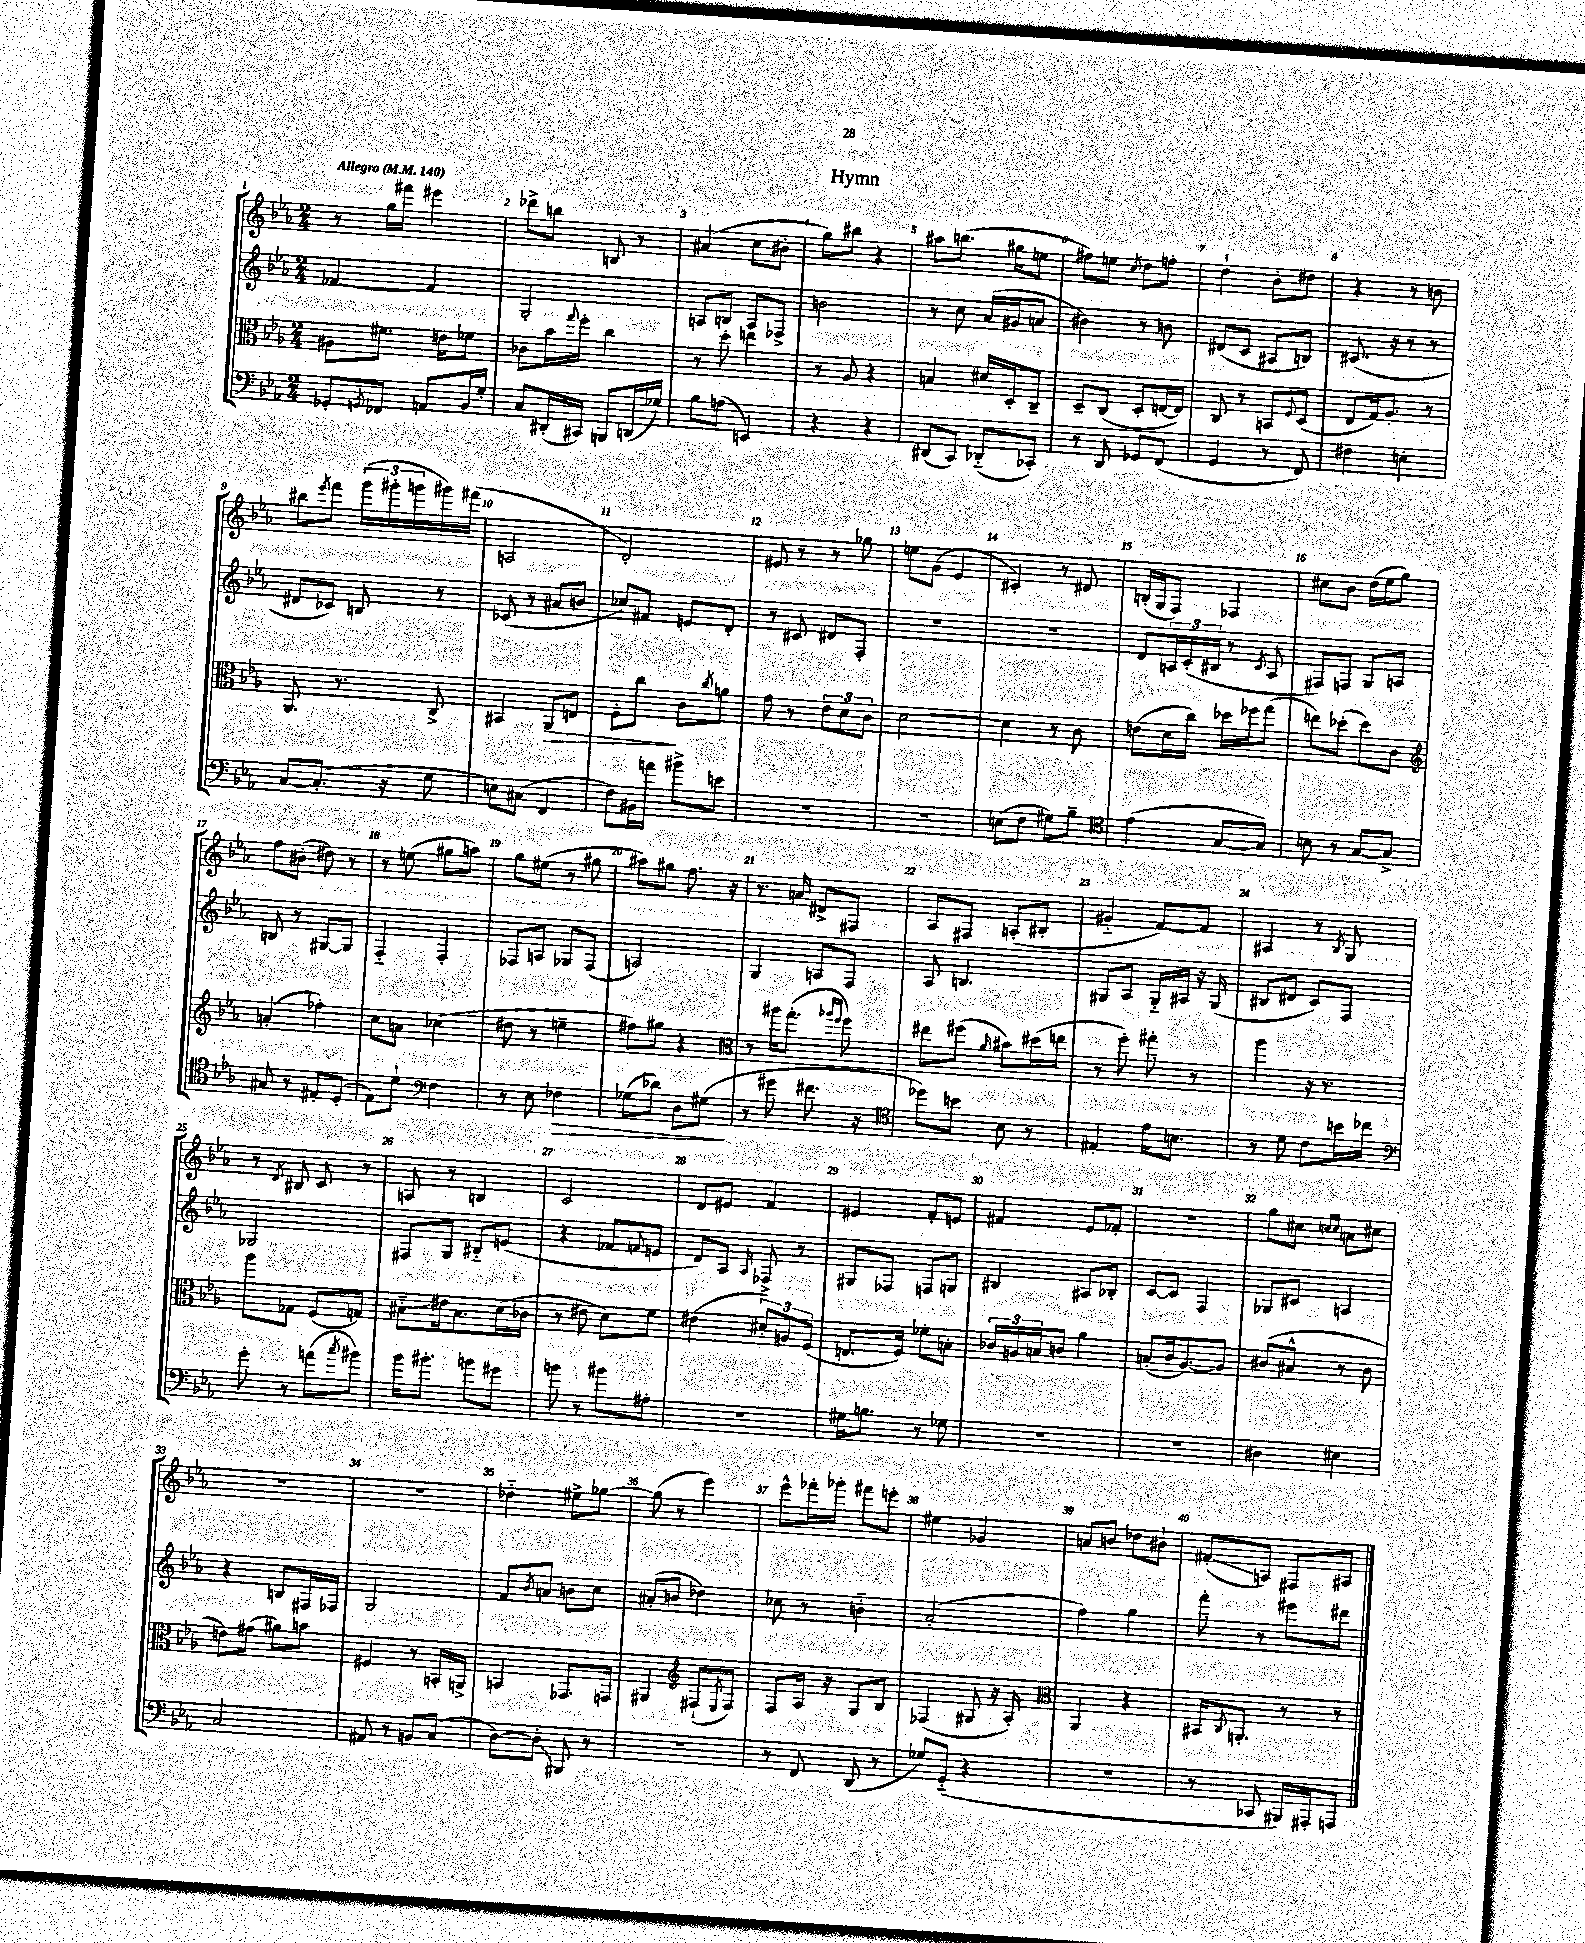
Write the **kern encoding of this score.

**kern	**kern	**kern	**kern
*staff4	*staff3	*staff2	*staff1
*clefF4	*clefC3	*clefG2	*clefG2
*k[b-e-a-]	*k[b-e-a-]	*k[b-e-a-]	*k[b-e-a-]
*M2/4	*M2/4	*M2/4	*M2/4
*MM140	*MM140	*MM140	*MM140
8GG-'	8A#	[4f-	8r
8qGG	.	.	.
8FF-	8.f#	.	16gg
.	.	.	16fff#
8AA	.	4f-]	4eee#
.	16e	.	.
16BB-	8f-	.	.
16G'	.	.	.
=	=	=	=
8C	8c-	2G'	8ddd-^
(16DD#'	16b-	.	8bb
.	8qqgg	.	.
16CC#)	16ff'	.	.
8BBB	4cc	.	8B
(16DD	.	.	8r
16G-)	.	.	.
=	=	=	=
8B-	8r	8A	(4a#
(8A	8dd'	8B	.
4EE)	4ee	8A	8cc
.	.	8F-^	8b#'
=	=	=	=
4r	8r	2b	8gg)
.	8A-	.	8bb#
4r	4r	.	4r
=	=	=	=
(8DD#	4B	8r	8aa#
8CC)	.	8cc	(8.bb
(8DD-'~	16d#	(16a-	.
.	16D'	16g#	16gg#
8CC-')	8C~	8a	8ee
=	=	=	=
8r	8D~	4b#)	8ff#)
8DD	(8C	.	8ee
.	.	.	8qcc
8GG-	8D'	8r	8dd
(8FF	[16E	8b	8ff'
.	16E])	.	.
=	=	=	=
4GG	8C	(8d#	4dd`
.	8r	8c	.
8r	8BB	8A#	8b-'
.	8qqF	.	.
8FF)	(8D	8B)	8dd#
=	=	=	=
4F#	8E-	(8.c#	4r
.	16G)	.	.
.	8.A-'	16r	.
4E'	.	8r	8r
.	8r	8r	8b
=	=	=	=
[8C	8.AA-	8d#	8bb#
.	.	.	8qeee-
(8.C']	.	8c-)	8fff
.	8.r	.	.
.	.	8B	(24ggg
.	.	.	24ggg#'
16r	.	.	.
.	.	.	24ggg
8G	8C^	8r	16ggg#)
.	.	.	(16fff#
=	=	=	=
8E)	4BB#	(8c-	2A
(8C#	.	8r	.
4FF	8AA-	8a#	.
.	8E	8b	.
=	=	=	=
8F)	8F'	8cc-)	2d')
16BB#	8cc	8f#	.
16a	.	.	.
8b#^	8c	8e	.
.	8qcc	.	.
8e	8a	8d'	.
=	=	=	=
2r	8g	8r	8e#
.	8r	8c#	8r
.	12e-	8d#	8r
.	12d	.	.
.	.	8F'	8gg-
.	12c	.	.
=	=	=	=
2r	[2d	2r	8ee
.	.	.	(8g
.	.	.	4e-
=	=	=	=
(8E	4d]	2r	4c#')
8F	.	.	.
8G#)	8r	.	8r
8B-~	8c	.	8d#
=	=	=	=
*clefC4	*	*	*
(4e-	(8e	8d	(16B'
.	.	.	16G
.	16d	24A	8F)
.	.	(24c'	.
.	16cc)	.	.
.	.	24B#	.
[8G	16dd-	8r	4F-
.	16ff-	.	.
.	.	8qc	.
8G])	(8gg	8A	.
=	=	=	=
8B	8ee)	8F#)	8cc#
8r	(8dd-'	8F	8b-
[8G	8dd-)	8G	(16dd
.	.	.	16ee-
8G^]	8c	8A	8gg)
=	=	=	=
*	*clefG2	*	*
8G#	(4a'	8B	8ff
8r	.	8r	(8b#'
8E#'	4ff-')	[8G#	8dd#)
(8D'	.	8G#]	8r
=	=	=	=
8E-)	8cc	4F'~	8r
8d`	8a	.	(8ee
*clefF4	*	*	*
4F	(4cc-	4F'	8gg#
.	.	.	8aa)
=	=	=	=
8r	8dd#	8F-	8gg
8E-	8r	8A	(8ee#
4F-	4ee~	8G-	8r
.	.	(8F-	8gg#
=	=	=	=
(8G-	8ff#)	2A)	8aa#)
8d-)	8gg#	.	8gg#
8D	4r	.	8.ff
(8G#	.	.	.
.	.	.	16r
=	=	=	=
*	*clefC3	*	*
8r	8r	4G	8.r
8g#	16aa#	.	.
.	(8.gg'	.	16a
8.f#	.	8A	8d#^
.	16qqaa-	.	.
.	16qqff	.	.
.	8ff)	8F	8F#
16r	.	.	.
=	=	=	=
*clefC4	*	*	*
8dd-)	8ee#	8A-	8A-
8b	(8ff#	4.B	8F#
.	16qqa-	.	.
8B-	8b#)	.	(8A'
8r	(16dd#	.	8B#'
.	16ee	.	.
=	=	=	=
4E#'	8r	8G#	4g#'~
.	8ff')	8A-	.
16e-	8gg#'	16G#'~	[8f)
8.B	.	16A#	.
.	8r	16r	8f]
.	.	(16G#	.
=	=	=	=
8r	4aa-	8B#	4A#
8d	.	8d#	.
8c	16r	8c)	8r
.	8.r	.	.
.	.	.	8qB-
16b	.	8F	8G
16cc-	.	.	.
=	=	=	=
*clefF4	*	*	*
8g'	8aa-	2G-	8r
.	.	.	8qd
8r	8G-	.	8B#
(8a	(8F	.	8c
8qcc	.	.	.
8b#)	8G)	.	8r
=	=	=	=
16b-	8B#'~	8F#	8A
8.b#'	.	.	.
.	16e#	8G	8r
.	8.B#	.	.
8b	.	8B#'~	4B
8g#	(16d	(8e	.
.	16c-	.	.
=	=	=	=
8b	8r	4r	2c
8r	8e#	.	.
8b#	8d)	8f-	.
.	.	8qqf	.
8A#'	8f	8e	.
=	=	=	=
2r	(4e#	8d)	8d
.	.	8A-	8e#
.	.	16qqA-	.
.	12d#')	8F-^	4f
.	12A	.	.
.	.	8r	.
.	(12F	.	.
=	=	=	=
16G#	8.E	8G#	4e#
8.B	.	.	.
.	.	8F-	.
.	16F)	.	.
8r	8f-'	8F	8f'
8G-	8B'	8G	8e
=	=	=	=
2r	24c-	4B#	4f#
.	24A	.	.
.	24B	.	.
.	8c	.	.
.	4a-	8A#	8e-
.	.	8B-'	8f-'
=	=	=	=
2r	(8B'	[8c	2r
.	16c	8c]	.
.	[8.A-)	.	.
.	.	4F	.
.	8A-]	.	.
=	=	=	=
4D#	(8c#	8G-	8gg
.	8B#^^	8c#	8cc#
.	.	.	16qqcc
.	.	.	16qqcc
4E#	8r	4A	8a
.	8c#	.	8cc#
=	=	=	=
2C	8e)	4r	2r
.	(8g#	.	.
.	8a#)	8B	.
.	8b	16F#	.
.	.	16F-	.
=	=	=	=
8AA#	4F#	2G	2r
8r	.	.	.
8BB	8r	.	.
(8C	16BB'	.	.
.	16AA^	.	.
=	=	=	=
[8D)	4BB	8f	4dd-'~
.	.	8qb-	.
8D']	.	8a	.
8BBB#	8.GG-	8b	8ee#^
8r	.	8cc	[8gg-
.	16GG	.	.
=	=	=	=
2r	4AA#	(8a#'	(8gg-]
.	.	8b	8r
*	*clefG2	*	*
.	(8F#`	4dd-)	4eee-)
.	8qE-	.	.
.	8F#)	.	.
=	=	=	=
8r	8F	8cc-	8eee-^^
8FF	16A-	8r	16fff-'
.	16r	.	16ggg-'
(8DD	8G	4b'~	8fff#
8r	8B-	.	8eee'
=	=	=	=
8G-)	(4F-	(2a-'	4ee#
(8GG'~	.	.	.
4r	8G#	.	4g-
.	16r	.	.
.	16A-')	.	.
=	=	=	=
*	*clefC3	*	*
2r	4AA-	4ff)	8a
.	.	.	8b
.	4r	4gg	8dd-
.	.	.	8b#`
=	=	=	=
8r	16BB#	8fff'	(8f#'
.	8qC	.	.
.	8.AA'	.	.
8CC-	.	8r	8A)
16BBB#)	8r	8eee#	8F#
16AAA#'	.	.	.
8AAA	8r	8ddd#	8A#
==	==	==	==
*-	*-	*-	*-
